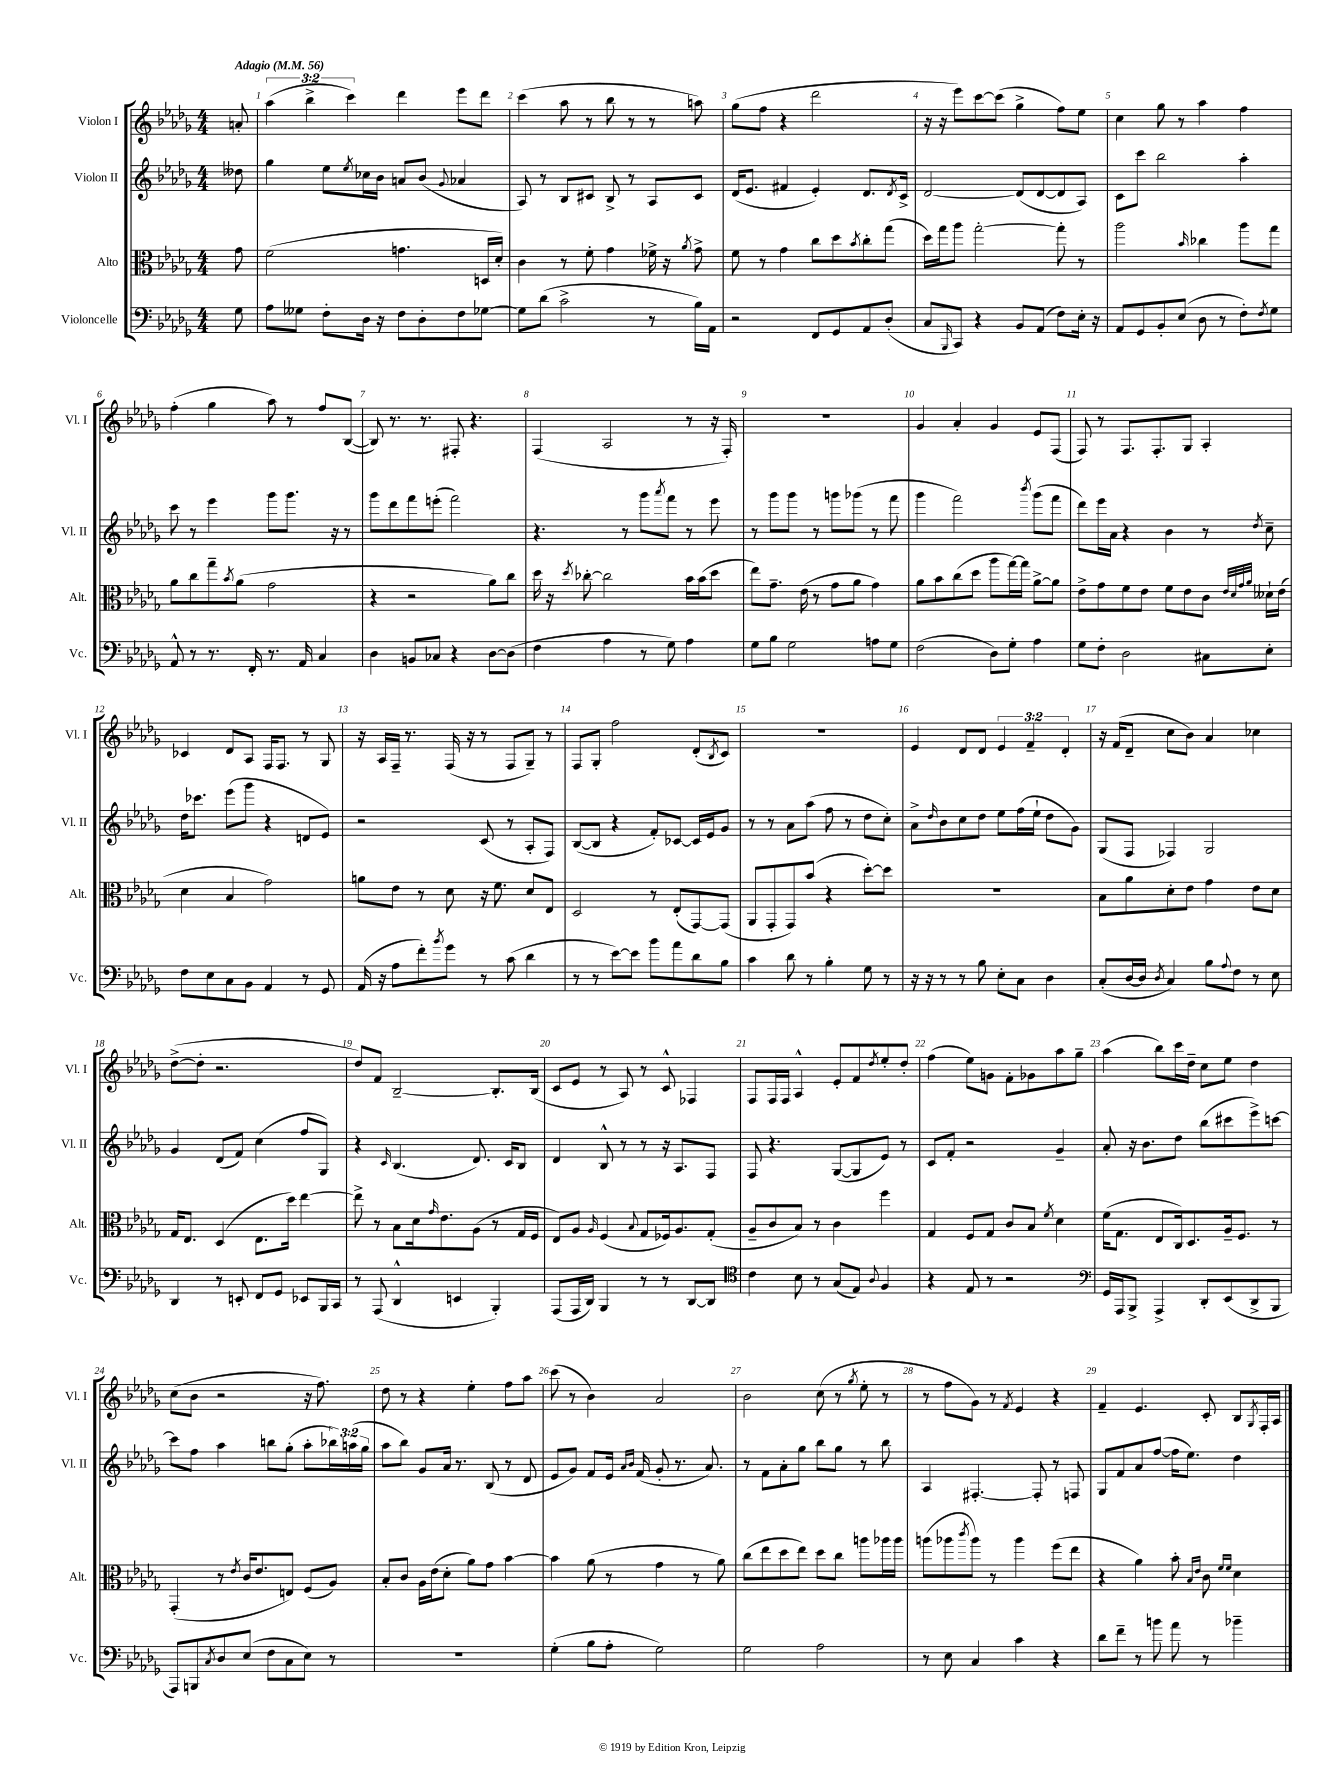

**kern	**kern	**kern	**kern
*part4	*part3	*part2	*part1
*staff4	*staff3	*staff2	*staff1
*I"Violoncelle	*I"Alto	*I"Violon II	*I"Violon I
*I'Vc.	*I'Alt.	*I'Vl. II	*I'Vl. I
*clefF4	*clefC3	*clefG2	*clefG2
*k[b-e-a-d-g-]	*k[b-e-a-d-g-]	*k[b-e-a-d-g-]	*k[b-e-a-d-g-]
*M4/4	*M4/4	*M4/4	*M4/4
*MM56	*MM56	*MM56	*MM56
=	=	=	=
!	!	!	!LO:TX:a:B:t=Adagio
8G-\	8g-\	8dd--X\	8an'/
=1	=1	=1	=1
8A-\L	(2f\	4gg-\	(6aa-\
8G--X\J	.	.	.
.	.	.	6bb-^\
8F'\L	.	8ee-\L	.
.	.	.	6ccc\)
.	.	8qee-/	.
16D-\Jk	.	16cc-X\L	.
16r	.	16b-\JJ	.
8F\L	4.gn\	8an/L	4ddd-\
8D-'\	.	(8b-/J	.
.	.	8qqg-/	.
8F\	.	4a-X/	8eee-\L
[8G-X\J	16Dn/LL	.	8ddd-\J
.	16d-'/JJ)	.	.
=2	=2	=2	=2
8G-\L]	4c\	8A-/)	(4ccc\
(8d-\J	.	8r	.
2c^\	8r	8B-/L	8aa-\
.	8f'\	8c#X/J	8r
.	4g-\	8B-^/	8bb-\
.	.	8r	8r
8r	16f-X^\	8A-/L	8r
.	16r	.	.
.	8qa-/	.	.
16B-\LL)	8g-^\	8c#/J	8aan\)
16AA-\JJ	.	.	.
=3	=3	=3	=3
2r	8f\	(16d-/KL	(8gg-\L
.	.	8.e-/J	.
.	8r	.	8ff\J
.	4g-\	4f#X/	4r
8FF/L	8cc\L	4e-'/)	2ddd-\
8GG-/	8dd-\	.	.
.	8qb-/	.	.
8AA-/	8cc'\	8.d-/L	.
(8D-'/J	(8gg-\J	.	.
.	.	8qd-/	.
.	.	16c^/Jk	.
=4	=4	=4	=4
8C/L	16dd-\LL)	[2d-/	16r
.	16gg-\J	.	16r
16qqBBB-/	.	.	.
8CC/J)	8aa-\J	.	8eee-\L)
4r	[2gg-'\	.	[8ccc\
.	.	.	(8ccc\J]
8BB-/L	.	(8d-/L]	4gg-^\
(8AA-/J	.	[8d-/	.
8F\L)	8gg-'\]	8d-/]	8ff\L)
16E-'\Jk	8r	8A-/J)	8ee-\J
16r	.	.	.
=5	=5	=5	=5
8AA-/L	2aa-\	8c\L	4cc\
8GG-/	.	8ccc\J	.
8BB-'/	.	2bb-\	8gg-\
(8E-/J	.	.	8r
.	16qqb-/	.	.
8D-\	4cc-X\	.	4aa-\
8r	.	.	.
8F'\L)	8aa-\L	4aa-'\	4ff\
8qF/	.	.	.
8G-\J	8gg-\J	.	.
!!LO:LB:g=z
=6	=6	=6	=6
8AA-^^/	8a-\L	8ccc\	(4ff'\
8r	8cc\	8r	.
8.r	8gg-~\	4eee-\	4gg-\
.	8qb-/	.	.
.	(8a-\J	.	.
16FF'/	.	.	.
8.r	2g-\	8ggg-\L	8aa-\)
.	.	8.ggg-\J	8r
16AA-/	.	.	.
4C/	.	.	8ff/L
.	.	16r	.
.	.	8r	([8B-/J
=7	=7	=7	=7
4D-\	4r	8ggg-\L	8B-/])
.	.	8ddd-\	8.r
8BBn/L	2r	8fff\	.
.	.	.	8.r
8C-X/J	.	(8eeen'\J	.
4r	.	2fff\)	8F#X'/
.	.	.	4.r
[8D-\L	8a-\L)	.	.
(8D-\J]	8cc\J	.	.
=8	=8	=8	=8
4F\	16dd-\	4.r	(4F/
.	16r	.	.
.	8qdd-/	.	.
.	[8cc-X'\	.	.
4A-\	2cc-\]	.	2A-/
.	.	8r	.
8r	.	8ggg-\L	.
.	.	8qaaa-/	.
8G-\)	.	8fff\J	.
4A-\	16b-\LL	8r	8r
.	(16b-\J	.	.
.	8dd-\J	8eee-\	16r
.	.	.	16F'/)
=9	=9	=9	=9
8G-\L	8ee-\L)	8r	1r
8B-\J	8.g-~\J	8ggg-\L	.
2G-\	.	8ggg-\J	.
.	(16e-\	.	.
.	8r	8r	.
.	8g-\L	8gggn\L	.
.	8a-\J	(8ggg-X\J	.
8An\L	4g-\)	8r	.
8G-\J	.	8fff\	.
=10	=10	=10	=10
(2F\	8a-\L	4ggg-\	4g-/
.	8b-\	.	.
.	(8cc\	2fff\)	4a-'/
.	8dd-\J	.	.
8D-\L)	8aa-\L	.	4g-/
8G-'\J	[16gg-\L)	.	.
.	16gg-\JJ]	.	.
.	.	8qbbb-/	.
4A-\	[8a-^\L	(8ggg-\L	8e-/L
.	8a-\J]	8fff\J	(8F/J
=11	=11	=11	=11
8G-\L	8e-^\L	8ddd-\L)	8F/)
8F'\J	8g-\	16eee-\L	8r
.	.	16a-\JJ	.
2D-\	8f\	4r	8.F/L
.	8e-\J	.	.
.	.	.	8.F'/
.	8f\L	4b-\	.
.	8e-\	.	8G-/J
8C#X\L	8c\J	8r	4A-'/
.	32qqe-/LLL	.	.
.	32qqd-/	.	.
.	32qqg-/	.	.
.	32qqa-/JJJ	8qdd-/	.
8E-'\J	16d--X`\LL	8cc~\	.
.	(16e-\JJ	.	.
!!LO:LB:g=z
=12	=12	=12	=12
8F\L	4d-\	16dd-\KL	4c-X/
.	.	8.ccc-X\J	.
8E-\	.	.	.
8C\	4B-/	(8eee-\L	8d-/L
8BB-\J	.	8ggg-\J	8A-/J
4AA-/	2g-\)	4r	16F/KL
.	.	.	8.F/J
8r	.	8dn/L	8r
8GG-/	.	8e-/J)	8G-/
=13	=13	=13	=13
(16AA-/	8an\L	2r	16r
16r	.	.	16A-/LL
8A-\L	8e-\J	.	16F~/JJ
.	.	.	8.r
8f'\)	8r	.	.
8qb-/	.	.	.
8g-\J	8d-\	.	(16F/
.	.	.	16r
8r	16r	(8c/	8r
.	8.f\	.	.
(8c\	.	8r	8F/L
4d-\	8d-/L	8A-'/L	8G-~/J)
.	8E-/J	8F/J)	8r
=14	=14	=14	=14
8r	2D-/	([8B-/L	8F/L
8r	.	8B-/J]	8G-'/J
[8e-\L)	.	4r	2ff\
8e-\J]	.	.	.
8b-\L	8r	8f'/L)	.
8a-\	(8E-'/L	[8c-X/J	.
8d-\	[8GG-/)	16c-/LL]	(8d-'/L
.	.	16e-/J	.
.	.	.	8qB-/
8B-\J	(8GG-/J]	8g-/J	8c/J)
=15	=15	=15	=15
4c\	8AA-/L	8r	1r
.	8GG-'/	8r	.
8d-\	8GG-/)	8a-\L	.
8r	(8b-/J	(8aa-\J	.
4B-'\	4r	8ff\	.
.	.	8r	.
8G-\	[8dd-'\L)	8dd-\L	.
8r	8dd-\J]	8cc'\J)	.
=16	=16	=16	=16
16r	1r	8a-^\L	4e-/
16r	.	.	.
.	.	16qqdd-/	.
8r	.	8b-\	.
8r	.	8cc\	8d-/L
8B-\	.	8dd-\J	8d-/J
8E-'\L	.	8ee-\L	6e-/
8C\J	.	(16ff\L	.
.	.	.	6f~/
.	.	16ee-`\JJ	.
4D-\	.	8dd-\L	.
.	.	.	6d-'/
.	.	8g-\J)	.
=17	=17	=17	=17
(8C'/L	8B-\L	(8G-/L	16r
.	.	.	(16f/KL
[16D-/L	8a-\	8F/J	8d-~/J
16D-/JJ]	.	.	.
8qD-/	.	.	.
4C/)	8d-'\	4F-X/)	8cc\L
.	8e-\J	.	8b-\J)
8B-\L	4g-\	2G-/	4a-/
8qqA-/	.	.	.
8F\J	.	.	.
8r	8e-\L	.	4cc-X\
8E-\	8d-\J	.	.
!!LO:LB:g=z
=18	=18	=18	=18
4DD-/	16G-/KL	4g-/	([8dd-^\L
.	8.E-/J	.	.
.	.	.	8dd-'\J]
8r	(4D-/	(8d-/L	2.r
8EEn'/	.	8f/J)	.
8FF/L	8.E-\L	(4cc\	.
8GG-/J	.	.	.
.	16dd-\Jk)	.	.
8EE-X/L	[4ee-\	8ff/L	.
16BBB-/L	.	8G-/J)	.
16CC/JJ	.	.	.
=19	=19	=19	=19
8r	8ee-^\]	4r	8dd-/L)
(8AAA-/	8r	.	8f/J
.	.	16qqc/	.
4DD-^^/	8B-\L	(4.B-/	[2B-~/
.	16d-\k	.	.
.	16qqg-/	.	.
.	8.e-\	.	.
4EEn/	.	.	.
.	(8A-\J	8.d-/)	.
4BBB-'/)	8r	.	8.B-'/L]
.	.	16c/KL	.
.	16G-/LL	8B-/J	.
.	16F/JJ	.	(16B-/Jk
=20	=20	=20	=20
(8AAA-/L	8E-/L)	4d-/	8c/L
16AAA-/L	8A-/J	.	8e-/J
16DD-/JJ)	.	.	.
.	16qqA-/	.	.
4BBB-/	(4F/	8B-^^/	8r
.	.	8r	8A-/)
.	8qqB-/	.	.
8r	8G-/L	8r	8r
8r	16F-X/k)	16r	8c^^/
.	8.A-/	8.A-/L	.
[8DD-/L	.	.	4F-X/
8DD-/J]	(8G-'/J	8F/J	.
=21	=21	=21	=21
*clefC4	*	*	*
4c\	8A-~/L	8F/	8F/L
.	8c/	4.r	16F/L
.	.	.	16F/JJ
8B-\	8B-/J)	.	4A-^^/
8r	8r	.	.
(8G-/L	4c\	([8G-/L	8e-'/L
8E-/J)	.	8G-/]	8f/
8qqA-/	.	.	8qdd-/
4F/	4ff\	8e-/J)	8ee-'/
.	.	8r	8dd-'/J
=22	=22	=22	=22
4r	4G-/	8c/L	(4ff\
.	.	8f'/J	.
8E-/	8F/L	2r	8ee-\L)
8r	8G-/J	.	8gn\J
2r	8c/L	.	8f'\L
.	8B-/J	.	8g-X\
.	8qf/	.	.
.	4d-\	4g-~/	8aa-\
.	.	.	8gg-~\J
=23	=23	=23	=23
*clefF4	*	*	*
16GG-/LL	(16f\KL	8a-'/	(4aa-\
16AAA-/J	8.G-\J	.	.
8BBB-^/J	.	16r	.
.	.	8.b-\L	.
4AAA-^/	8E-/L	.	8bb-\L)
.	16C/k)	8dd-\J	16ccc\L
.	8.D-/	.	16dd-~\JJ
8DD-'/L	.	(8bb-\L	8cc\L
(8EE-/	16A-~/k	8ccc#X\	8ee-\J
.	8.F/J	.	.
8DD-^/	.	8eee-^\)	4dd-\
8BBB-/J	8r	[8cccn\J	.
!!LO:LB:g=z
=24	=24	=24	=24
8AAA-/L)	(4GG-'/	8ccc\L]	(8cc\L
8BBBn/	.	8ff\J	8b-\J
8qC/	.	.	.
8D-/	8r	4aa-\	2r
.	8qe-/	.	.
(8E-/J	16c/KL	.	.
.	8.e-/	.	.
8F\L	.	8bbn\L	.
8C\	8En/J)	(8gg-'\J	.
8E-\J)	(8F/L	8aa-'\L	16r
.	.	.	8.ff\)
8r	8A-/J)	24bb-X\L)	.
.	.	(24aan\	.
.	.	24gg-\JJ	.
=25	=25	=25	=25
1r	8B-'/L	8aa-\L	8dd-\
.	8c/J	8bb-\J)	8r
.	16A-\LL	8g-/L	4r
.	(16e-\J	.	.
.	8d-'\J	16a-/Jk	.
.	.	8.r	.
.	8a-\L)	.	4ee-'\
.	8g-\J	(8B-/	.
.	[4b-\	8r	8ff\L
.	.	8d-/	8aa-\J
=26	=26	=26	=26
(4G-'\	4b-\]	8e-/L	(8ccc\
.	.	8g-/J)	8r
8B-\L	(8a-\	8f/L	4b-\)
8A-'\J	8r	16e-/Jk	.
.	.	16qqa-/LL	.
.	.	16qqb-/JJ	.
.	.	(16f/	.
2G-\)	4g-\	8g-'/	2a-/
.	.	8.r	.
.	8r	.	.
.	.	8.a-/)	.
.	8a-\)	.	.
=27	=27	=27	=27
2G-\	(8cc\L	8r	2b-\
.	8ee-\	8f\L	.
.	8dd-\	8a-'\	.
.	8ee-\J)	8gg-\J	.
2A-\	8dd-\L	8bb-\L	(8cc\
.	8cc\J	8gg-\J	8r
.	.	.	8qgg-/
.	8aan\L	8r	8ee-'\
.	16aa-X\L	8bb-\	8r
.	16aa-\JJ	.	.
=28	=28	=28	=28
8r	(8aan\L	4A-/	8r
8E-\	8aa-X\	.	8ff\L
.	8qccc/	.	.
4C/	8aa-\J)	[4.F#X'/	8g-\J)
.	8r	.	8r
.	.	.	8qf/
4c\	4aa-\	.	4e-/
.	.	8F#'/]	.
4r	(8ff\L	8r	4r
.	8ee-\J	8Fn/	.
=29	=29	=29	=29
8d-\L	4r	8G-/L	4f~/
8f~\J	.	8f/	.
8r	4a-\)	8a-/	4.e-/
8bn\	.	([8ff/J	.
8a-\	8b-'\	16ff\KL]	.
.	.	8.ee-\J)	.
.	16qqB-/LL	.	.
.	16qqe-/JJ	.	.
8r	8c\	.	8c'/
.	16qqf/LL	.	.
.	16qqf/JJ	.	.
4b-X~\	4d-\	4dd-\	8B-/L
.	.	.	8qG-/
.	.	.	16F'/L
.	.	.	16A-/JJ
==	==	==	==
*-	*-	*-	*-
